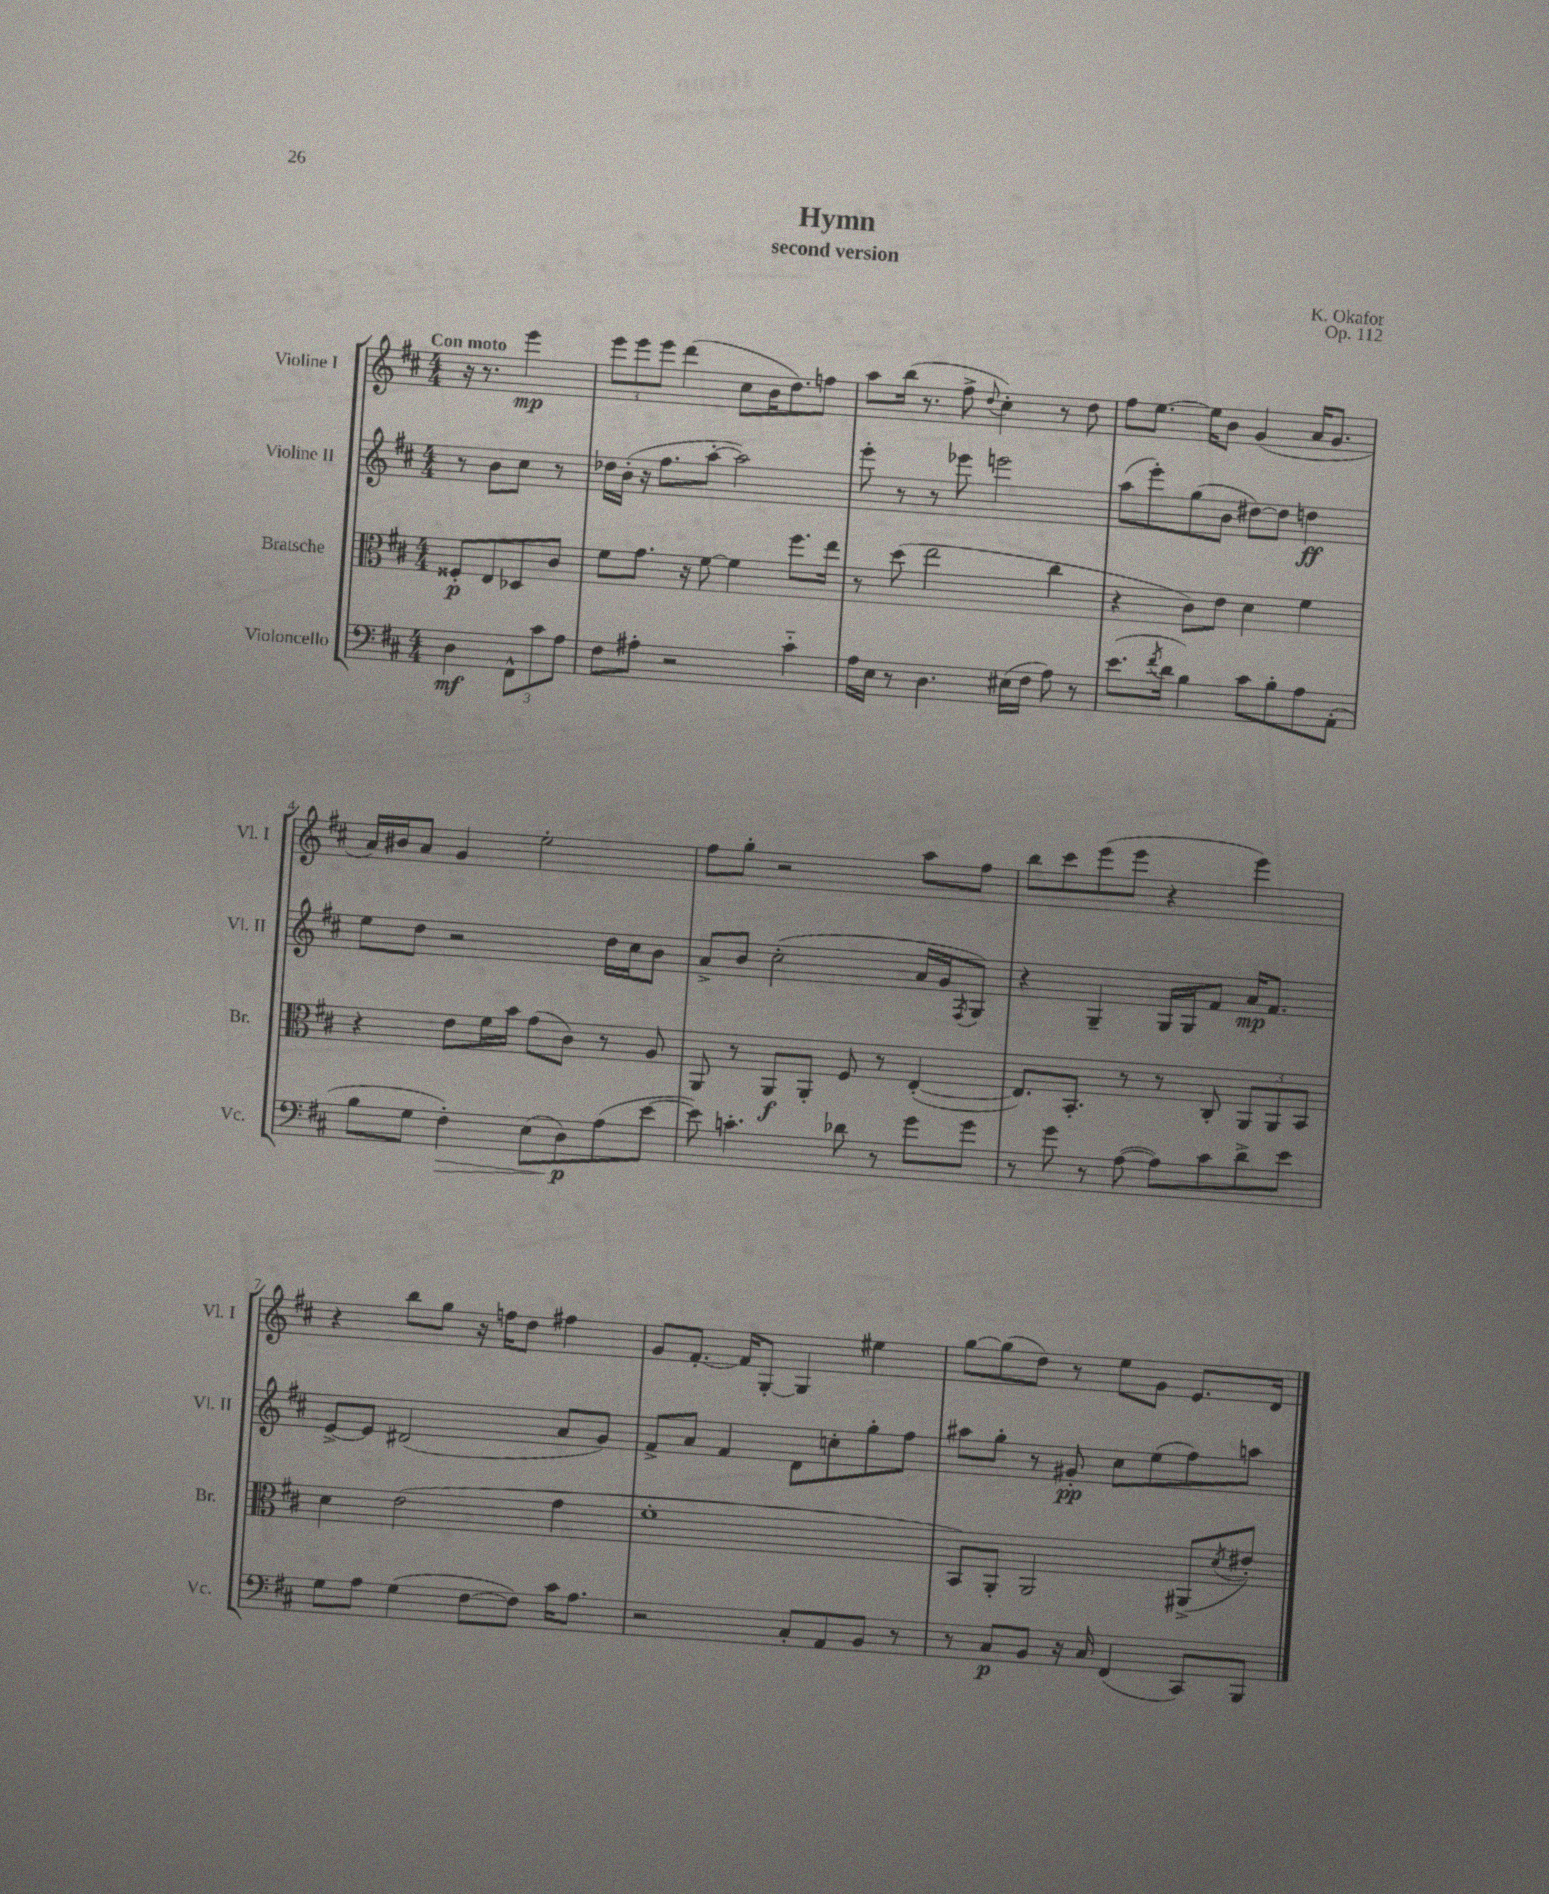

**kern	**dynam	**kern	**dynam	**kern	**dynam	**kern	**dynam
*part4	*part4	*part3	*part3	*part2	*part2	*part1	*part1
*staff4	*staff4	*staff3	*staff3	*staff2	*staff2	*staff1	*staff1
*I"Violoncello	*	*I"Bratsche	*	*I"Violine II	*	*I"Violine I	*
*I'Vc.	*	*I'Br.	*	*I'Vl. II	*	*I'Vl. I	*
*clefF4	*	*clefC3	*	*clefG2	*	*clefG2	*
*k[f#c#]	*	*k[f#c#]	*	*k[f#c#]	*	*k[f#c#]	*
*M4/4	*	*M4/4	*	*M4/4	*	*M4/4	*
=	=	=	=	=	=	=	=
!	!	!	!	!	!	!LO:TX:a:B:t=Con moto	!
4D\	mf	8F##X'/L	p	8r	.	16r	.
.	.	.	.	.	.	8.r	.
.	.	8E/	.	8b\L	.	.	.
12FF#^^\L	.	8D-X/	.	8cc#\J	.	4eee\	mp
12c#\	.	.	.	.	.	.	.
.	.	8c#/J	.	8r	.	.	.
12A\J	.	.	.	.	.	.	.
=1	=1	=1	=1	=1	=1	=1	=1
8F#\L	.	8f#\L	.	16dd-X\LL	.	12eee\L	.
.	.	.	.	(16b'\JJ	.	.	.
.	.	.	.	.	.	12eee\	.
8A#X'\J	.	8.g\J	.	16r	.	.	.
.	.	.	.	.	.	12eee\J	.
.	.	.	.	8.ff#\L	.	.	.
2r	.	.	.	.	.	(4ddd\	.
.	.	16r	.	.	.	.	.
.	.	[8f#\	.	[8aa'\J	.	.	.
.	.	4f#\]	.	2aa\])	.	8cc#\L	.
.	.	.	.	.	.	16b\K	.
.	.	.	.	.	.	8.dd\)	.
4c#\	.	8.ff#\L	.	.	.	.	.
.	.	.	.	.	.	8ffn\J	.
.	.	16ee\Jk	.	.	.	.	.
=2	=2	=2	=2	=2	=2	=2	=2
16A\LL	.	8r	.	8eee'\	.	8aa\L	.
16E\JJ	.	.	.	.	.	.	.
8r	.	(8dd\	.	8r	.	(16bb\Jk	.
.	.	.	.	.	.	8.r	.
4.D\	.	2ee\	.	8r	.	.	.
.	.	.	.	8eee-X\	.	8ff#^\	.
.	.	.	.	.	.	8qqdd/	.
.	.	.	.	2eeen\	.	4cc#'\)	.
(16E#X\LL	.	.	.	.	.	.	.
16F#\JJ	.	.	.	.	.	.	.
8A\)	.	4cc#\	.	.	.	8r	.
8r	.	.	.	.	.	8dd\	.
=3	=3	=3	=3	=3	=3	=3	=3
(8.e\L	.	4r	.	(8aa\L	.	8ff#\L	.
.	.	.	.	8eee'\)	.	[8.ee\J	.
8qf#/	.	.	.	.	.	.	.
16d\Jk	.	.	.	.	.	.	.
4B\)	.	8c#\L)	.	(8gg\	.	.	.
.	.	.	.	.	.	16ee\KL]	.
.	.	8e\J	.	8b\J	.	8b\J	.
8c#\L	.	4d\	.	[8dd#X\L)	.	(4g/	.
8B'\	.	.	.	8dd#\J]	.	.	.
8A\	.	4f#\	.	4ddn\	ff	16a/KL	.
.	.	.	.	.	.	8.g/J	.
(8AA'\J	.	.	.	.	.	.	.
!!LO:LB:g=z
=4	=4	=4	=4	=4	=4	=4	=4
8B\L	.	4r	.	8ee\L	.	16a/LL)	.
.	.	.	.	.	.	16b#X/J	.
8G\J	.	.	.	8dd\J	.	8a/J	.
!	!LO:HP:b	!	!	!	!	!	!
4F#'\)	>	8e\L	.	2r	.	4g/	.
.	.	16f#\L	.	.	.	.	.
.	.	16b\JJ	.	.	.	.	.
(8E\L	.	(8g\L	.	.	.	2ee'\	.
8D\)	p	8c#\J)	.	.	.	.	.
(8A\	]	8r	.	16dd\LL	.	.	.
.	.	.	.	16cc#\J	.	.	.
[8e\J	.	8A/	.	8b\J	.	.	.
=5	=5	=5	=5	=5	=5	=5	=5
8e\])	.	8AA/	.	8a^/L	.	8ff#\L	.
4.cn'\	.	8r	.	8b/J	.	8gg'\J	.
.	.	8AA/L	f	(2cc#'\	.	2r	.
.	.	8AA'/J	.	.	.	.	.
8d-X\	.	8F#/	.	.	.	.	.
8r	.	8r	.	.	.	.	.
8g\L	.	([4E'/	.	16a/LL	.	8aa\L	.
.	.	.	.	16g/J	.	.	.
.	.	.	.	8qF#/	.	.	.
8g\J	.	.	.	8G/J)	.	8ff#\J	.
=6	=6	=6	=6	=6	=6	=6	=6
8r	.	8.E/L])	.	4r	.	8bb\L	.
8g\	.	.	.	.	.	8ccc#\	.
.	.	8.BB'/J	.	.	.	.	.
8r	.	.	.	4G~/	.	(8eee\	.
([8A\	.	8r	.	.	.	8eee\J	.
8A\L])	.	8r	.	16G/LL	.	4r	.
.	.	.	.	16G/J	.	.	.
8c#\	.	8C#'/	.	8f#/J	.	.	.
8d^\	.	12AA/L	.	16a/KL	mp	4eee\)	.
.	.	.	.	8.f#/J	.	.	.
.	.	12AA/	.	.	.	.	.
8e\J	.	.	.	.	.	.	.
.	.	12BB/J	.	.	.	.	.
!!LO:LB:g=z
=7	=7	=7	=7	=7	=7	=7	=7
8G\L	.	4d\	.	[8e^/L	.	4r	.
8A\J	.	.	.	8e/J]	.	.	.
(4G\	.	(2e\	.	(2d#X/	.	8bb\L	.
.	.	.	.	.	.	8gg\J	.
[8F#\L	.	.	.	.	.	16r	.
.	.	.	.	.	.	16ffn\KL	.
8F#\J])	.	.	.	.	.	8dd\J	.
16c#\KL	.	4g\	.	8a/L	.	4ff#X\	.
8.A\J	.	.	.	.	.	.	.
.	.	.	.	8g/J)	.	.	.
=8	=8	=8	=8	=8	=8	=8	=8
2r	.	1f#'	.	8f#^/L	.	8g/L	.
.	.	.	.	8a/J	.	[8.f#'/J	.
.	.	.	.	4f#/	.	.	.
.	.	.	.	.	.	16f#/KL]	.
.	.	.	.	.	.	[8G'/J	.
8C#'/L	.	.	.	8d\L	.	4G/]	.
8AA/	.	.	.	8ccn'\	.	.	.
8BB/J	.	.	.	8gg'\	.	4ee#X\	.
8r	.	.	.	8ff#\J	.	.	.
=9	=9	=9	=9	=9	=9	=9	=9
8r	.	8BB/L)	.	8aa#X\L	.	[8gg\L	.
8C#/L	p	8AA'/J	.	8gg'\J	.	(8gg\]	.
8BB/J	.	2AA/	.	8r	.	8dd\J)	.
16r	.	.	.	8g#X'/	pp	8r	.
16C#/	.	.	.	.	.	.	.
(4FF#/	.	.	.	8cc#\L	.	8ee\L	.
.	.	.	.	(8ee\	.	8g\J	.
8CC#/L)	.	(8AA#X^/L	.	8ff#\)	.	8.e/L	.
.	.	8qd/	.	.	.	.	.
8BBB/J	.	8e#X'/J)	.	8aan\J	.	.	.
.	.	.	.	.	.	16d/Jk	.
==	==	==	==	==	==	==	==
*-	*-	*-	*-	*-	*-	*-	*-
